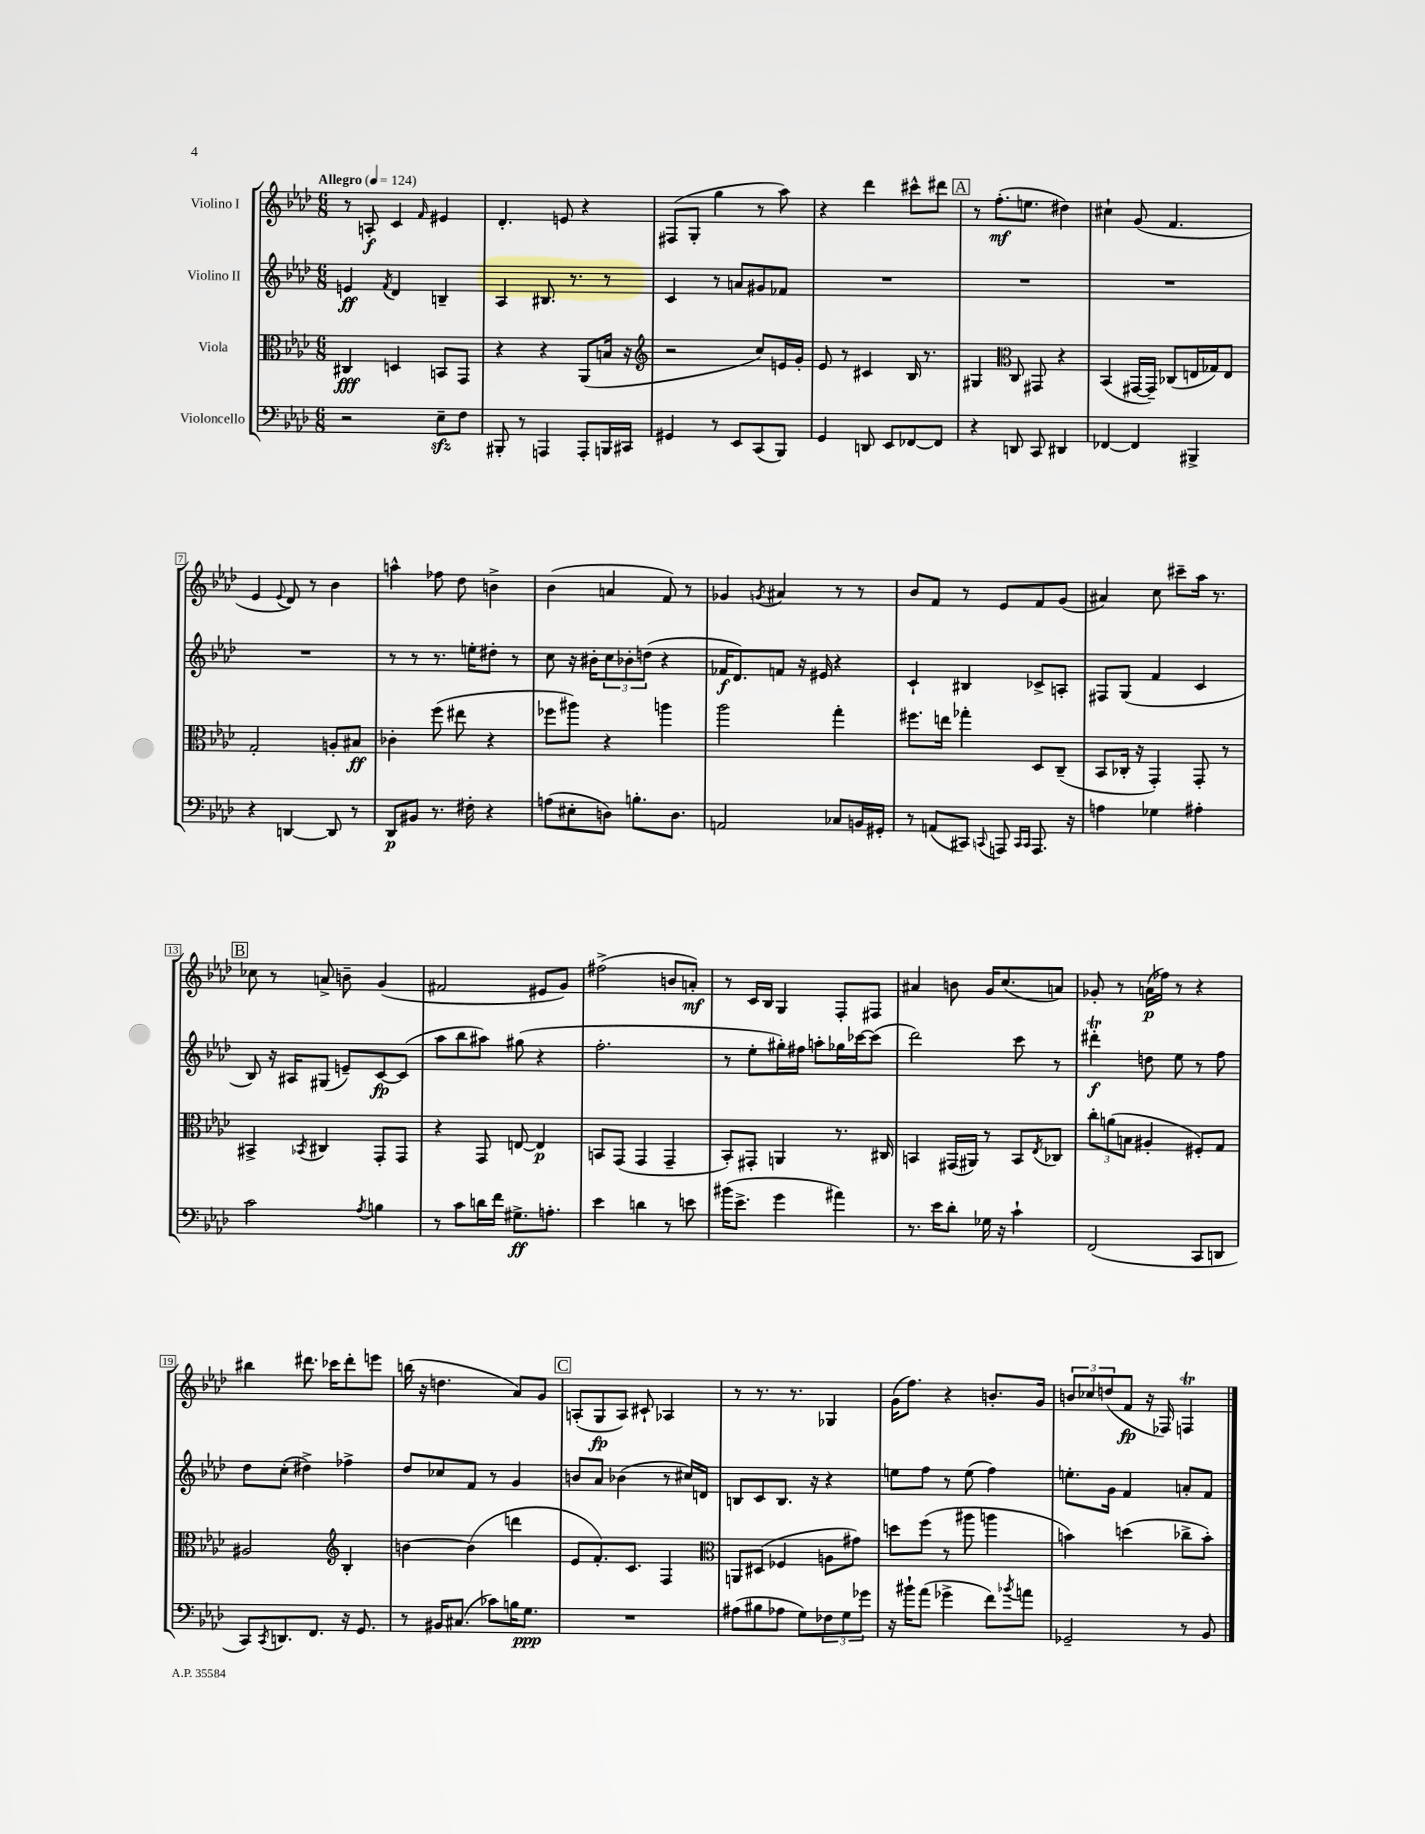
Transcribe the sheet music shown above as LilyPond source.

<<
\new StaffGroup <<
\new Staff = "s0" \with { instrumentName = "Violino I" } {
    \clef treble \key aes \major \numericTimeSignature \time 6/8 \tempo "Allegro" 4 = 124
    r8 a8-.\f c'4 \grace { f'16 } eis'4 |
    des'4.-. e'8 r4 |
    fis8( g8-. g''4 r8 aes''8) |
    r4 des'''4 cis'''8-^ dis'''8 |
    \mark \markup { \box "A" } r8 f''8.-.\mf( e''8. dis''4) |
    cis''4-! g'8( f'4. |
    ees'4 \appoggiatura { ees'8 } des'8) r8 bes'4 |
    a''4-^ fes''8 des''8 b'4-> |
    bes'4( a'4 f'8) r8 |
    ges'4 \acciaccatura { g'8 } ais'4 r8 r8 |
    bes'8 f'8 r8 ees'8 f'8 g'8( |
    ais'4) c''8 cis'''8-- aes''16 r8. |
    \mark \markup { \box "B" } ces''8 r8 a'8-> b'8-- g'4( |
    fis'2 eis'8 g'8) |
    fis''2->( b'8 a'8-.\mf) |
    r8 c'16 bes16 g4 f8-. fis8 |
    ais'4 b'8 g'16 c''8.( a'8) |
    ges'8-. r8 a'16\p( fes''16) r8 r4 |
    bis''4 dis'''8. ces'''16 dis'''8-. e'''8 |
    b''16( r16 d''4. aes'8) g'8 |
    \mark \markup { \box "C" } a8-.( g8\fp a8) cis'8-! aes4 |
    r8 r8. r8. ges4 |
    g'16( f''8.) r4 b'8.-. g'16 |
    \tuplet 3/2 { b'8 ces''8 d''8( } f'8\fp r16 fes16) f4\trill \bar "|." |
}
\new Staff = "s1" \with { instrumentName = "Violino II" } {
    \clef treble \key aes \major \numericTimeSignature \time 6/8
    e'4\ff \acciaccatura { f'8 } des'4 b4-- |
    aes4 bis8. r8. r8 |
    c'4 r8 a'8 gis'8 fes'8 |
    R2. |
    \mark \markup { \box "A" } R2. |
    R2. |
    R2. |
    r8 r8 r8. e''16-. dis''8-. r8 |
    c''8 r16 bis'16-. \tuplet 3/2 { c''8 bes'8-. d''8( } r4 |
    fes'16\f des'8.) f'8 r16 eis'16 r4 |
    c'4-! bis4 ces'8-> a8-. |
    fis8 g8( f'4 c'4 |
    \mark \markup { \box "B" } bes8) r16 ais16 gis8( e'8--) c'8~\fp c'8( |
    aes''8 bes''8 ais''8) gis''8( r4 |
    f''2.-. |
    r8 ees''8-. gis''16-.) fis''16 a''8-. ges''16 ces'''16~ ces'''8( |
    des'''2) c'''8 r8 |
    dis'''4-.\trill\f d''8 ees''8 r8 f''8 |
    des''8 c''8-.( dis''4->) fes''4-> |
    des''8 ces''8 f'8 r8 g'4 |
    \mark \markup { \box "C" } b'8 aes'8 bes'4( r8 cis''16) d'16 |
    b8 c'8 b8. r16 r4 |
    e''8 f''8 r8 e''8( f''4) |
    e''8.-. g'16 f'4 a'8-. f'8 \bar "|." |
}
\new Staff = "s2" \with { instrumentName = "Viola" } {
    \clef alto \key aes \major \numericTimeSignature \time 6/8
    cis4\fff d4 b,8 g,8 |
    r4 r4 aes,8( b16 r16 |
    \clef treble r2 c''8) e'16 g'16-. |
    ees'8 r8 cis'4 bes16 r8. |
    \mark \markup { \box "A" } gis4 \clef alto c8 gis,8 r4 |
    bes,4( gis,16~ gis,16--) ces8( e16 ges16) e8 |
    g2-. a8-. bis8\ff |
    ces'4-. f''8( eis''8 r4 |
    fes''8 ais''8) r4 a''4 |
    aes''2 g''4-. |
    fis''8. e''16 ges''4-. des8 c8--( |
    bes,8 ces16-. r16 g,4-.) g,8-. r8 |
    \mark \markup { \box "B" } bis,4-> \acciaccatura { bes,8 } cis4 g,8-. g,8 |
    r4 g,8 e8~ e4\p |
    b,8 g,8( g,4 g,4-- |
    bes,8-.) gis,8-. a,4 r8. cis16 |
    b,4 gis,16( ais,16) r8 b,8 \acciaccatura { ees8 } ces8 |
    \tuplet 3/2 { c''8-. a'8( b8 } ais4-. fis8-.) g8 |
    ais2 \clef treble bes4-. |
    b'4~ b'4( d'''4 |
    \mark \markup { \box "C" } ees'8 f'8.-.) c'8. f4 |
    \clef alto a,8 dis8( fes4 a8 gis'8) |
    d''8 f''8( r8 ais''8 a''4 |
    b'4) d''4( ces''8-> b'8-.) \bar "|." |
}
\new Staff = "s3" \with { instrumentName = "Violoncello" } {
    \clef bass \key aes \major \numericTimeSignature \time 6/8
    r2 ees8--\sfz f8 |
    bis,,8-. r8 a,,4 a,,8-. b,,16 cis,16 |
    gis,4 r8 ees,8 c,8( bes,,8) |
    g,4 d,8 ees,8 fes,8~ fes,8 |
    \mark \markup { \box "A" } r4 d,8 c,8 dis,4 |
    fes,4~ fes,4 bis,,4-> |
    r4 d,4~ d,8 r8 |
    des,8\p bis,8 r8. fis16-. r4 |
    a8( eis8-. d8) b8.-. d8. |
    a,2 ces8 b,16 gis,16-. |
    r8 a,8( cis,8) \appoggiatura { c,8 } a,,8 \grace { c,16 c,16 } a,,8. r16 |
    a4 ges4 ais4-. |
    \mark \markup { \box "B" } c'2 \acciaccatura { aes8 } b4 |
    r8 c'8 d'16 f'16 gis8.->\ff a8.-. |
    ees'4 d'4 r8 e'8 |
    bis'16( ees'8.-> g'4 ais'4) |
    r8. ees'16 des'8-. ges16 r16 c'4-! |
    f,2( c,8 d,8 |
    c,8) \acciaccatura { c,8 } d,8. f,8. r16 g,8. |
    r8 bis,16 cis8.( ces'8) b16 g8.\ppp |
    \mark \markup { \box "C" } R2. |
    ais8( bis8 aes8 g8) \tuplet 3/2 { fes8 g8 ges'8 } |
    r16 bis'16-! aes'8( ges'4-> f'8) \acciaccatura { bes'8 } a'8 |
    ges,2-- r8 bes,8 \bar "|." |
}
>>
>>
\layout { \context { \Score \override BarNumber.stencil = #(make-stencil-boxer 0.1 0.3 ly:text-interface::print) } }
